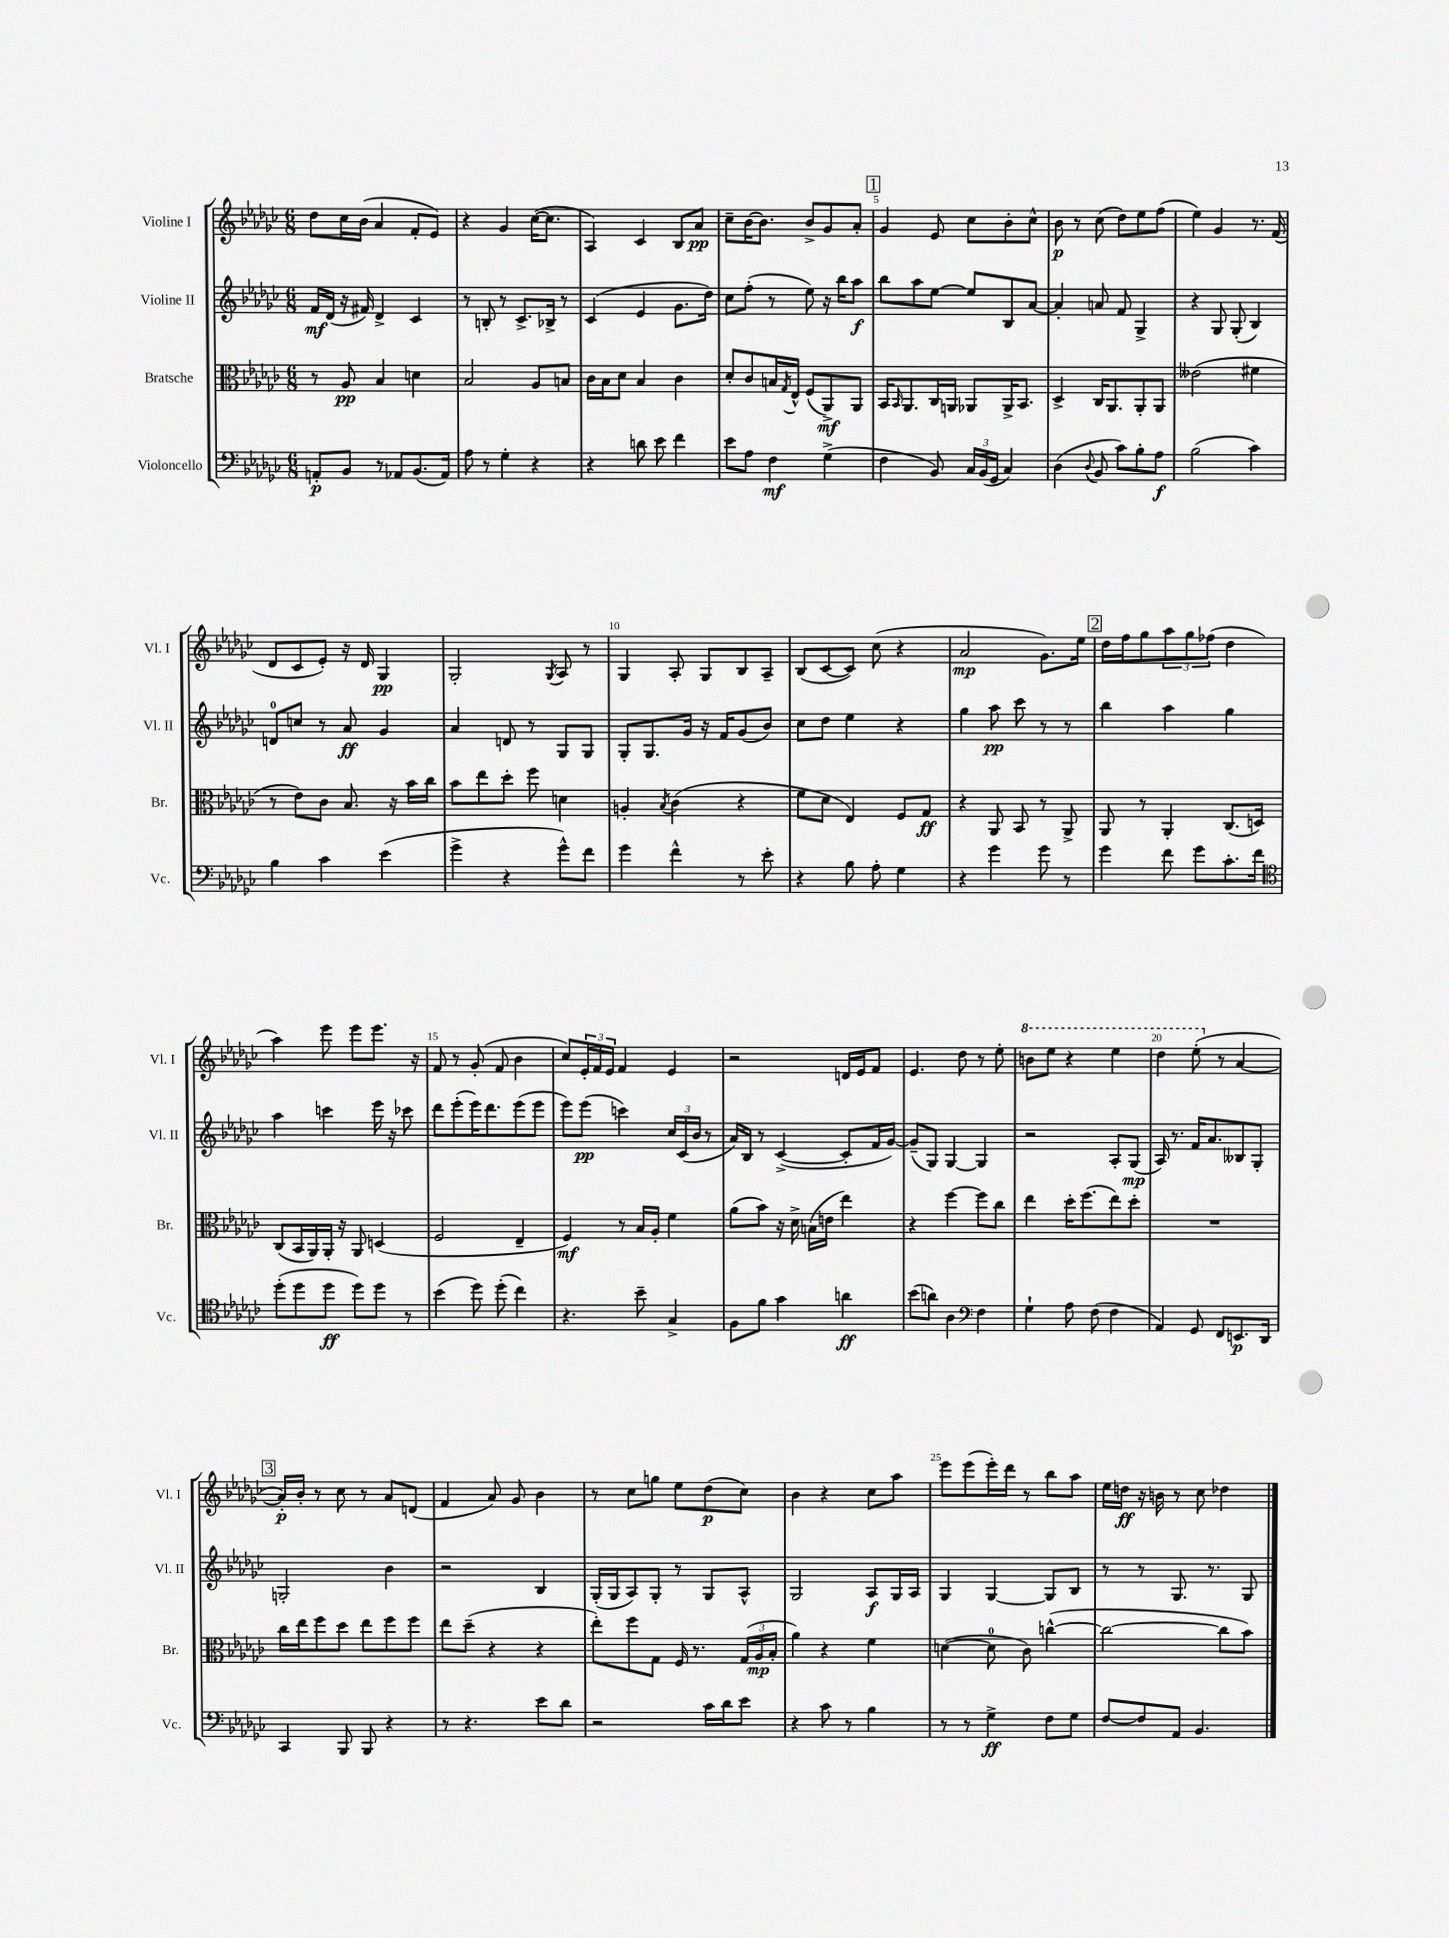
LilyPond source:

<<
\new StaffGroup <<
\new Staff = "s0" \with { instrumentName = "Violine I" shortInstrumentName = "Vl. I" } {
    \clef treble \key ges \major \numericTimeSignature \time 6/8
    des''8 ces''16 bes'16( aes'4 f'8-. ees'8) |
    r4 ges'4 ces''16~( ces''8. |
    aes4) ces'4 bes8 aes'8\pp |
    ces''8-- bes'16~ bes'8. bes'8-> ges'8 aes'8-. |
    \mark \markup { \box "1" } ges'4 ees'8 ces''8 bes'8-. ces''8-^ |
    bes'8\p r8 ces''8( des''8) ees''8 f''8( |
    ees''4) ges'4 r8. f'16( |
    des'8 ces'8 ees'8-.) r16 des'16 ges4\pp |
    ges2-. \acciaccatura { ges8 } aes8 r8 |
    ges4 aes8-. ges8 bes8 aes8-- |
    bes8( ces'8~ ces'8) ces''8( r4 |
    aes'2\mp ges'8.) ees''16 |
    \mark \markup { \box "2" } des''16 f''16 ges''8 \tuplet 3/2 { aes''8 ges''8 fes''8( } des''4 |
    aes''4) ees'''8 ees'''8 ees'''8. r16 |
    f'8 r8 ges'8-.( f'8 bes'4 |
    ces''8) \tuplet 3/2 { ees'16-. f'16 ees'16 } f'4 ees'4 |
    r2 d'16 ees'16 f'8 |
    ees'4. des''8 r8 ees''8-. |
    \ottava #1 b''8 ees'''8 r4 ees'''4 |
    des'''4 ees'''8-.( \ottava #0 r8 aes'4~ |
    \mark \markup { \box "3" } aes'16-.\p) bes'16-. r8 ces''8 r8 aes'8 d'8( |
    f'4 aes'8) ges'8 bes'4 |
    r8 ces''8 g''8 ees''8 des''8\p( ces''8) |
    bes'4 r4 ces''8 aes''8 |
    ees'''8 ees'''8( ees'''16-.) des'''16 r8 bes''8 aes''8 |
    ees''16 d''16\ff r16 b'16 r8 ces''8 des''4 \bar "|." |
}
\new Staff = "s1" \with { instrumentName = "Violine II" shortInstrumentName = "Vl. II" } {
    \clef treble \key ges \major \numericTimeSignature \time 6/8
    f'16\mf des'16( r16 fis'16) des'4-> ces'4 |
    r8 b8-. r8 ces'8.-> bes16-> r8 |
    ces'4( ees'4 ges'8. des''16) |
    ces''8 f''8-.( r8 ees''8) r16 bes''16 aes''8\f |
    \mark \markup { \box "1" } bes''8 aes''8 ees''8~ ees''8 bes8 aes'8~ |
    aes'4-. a'8 f'8 ges4-> |
    r4 ges8 ges8-.( bes4) |
    d'8-0 c''8 r8 aes'8\ff ges'4 |
    aes'4 d'8 r8 ges8 ges8 |
    ges8-. ges8. ges'16 r16 f'16 ges'8( bes'8) |
    ces''8 des''8 ees''4 r4 |
    ges''4 aes''8\pp ces'''8 r8 r8 |
    \mark \markup { \box "2" } bes''4 aes''4 ges''4 |
    aes''4 c'''4 ees'''16 r16 ces'''8 |
    des'''8 ees'''8-.( ees'''16) des'''8. ees'''8( ees'''8 |
    ees'''8) ees'''8\pp( c'''4) \tuplet 3/2 { ces''16 ces'16( bes'16 } r8 |
    aes'16) bes16 r8 ces'4~->( ces'8-. f'16 ges'16~) |
    ges'8--( ges8) ges4~ ges4 |
    r2 aes8-. ges8\mp( |
    aes16) r8. f'16 aes'8. beses8 ges8-. |
    \mark \markup { \box "3" } g2-. bes'4 |
    r2 bes4 |
    ges16-.( ges16 aes8) ges8-. r8 ges8 aes8-^ |
    ges2 aes8\f ges16 aes16 |
    ges4 ges4~ ges8 bes8 |
    r8 r8 ges8. r8. ges8 \bar "|." |
}
\new Staff = "s2" \with { instrumentName = "Bratsche" shortInstrumentName = "Br." } {
    \clef alto \key ges \major \numericTimeSignature \time 6/8
    r8 aes8\pp bes4 d'4 |
    bes2 aes8 b8 |
    ces'16 bes16 des'8 bes4 ces'4 |
    des'8-. ces'8 b16 \acciaccatura { ges8 } ees16-^ f8( aes,8->\mf) aes,8 |
    \mark \markup { \box "1" } bes,16 \grace { bes,16 } aes,8. ces16 a,16 aes,8 aes,16-> bes,8. |
    des4-> ces16 aes,8. aes,8-. aes,8 |
    eeses'2( fis'4 |
    r8 ees'8) ces'8 bes8. r16 bes'16 ces''16 |
    bes'8 ees''8 des''8-. f''8 d'4 |
    a4-. \acciaccatura { bes8 } ces'4( r4 |
    f'8 des'8 ees4) f8 ges8\ff |
    r4 aes,8 bes,8 r8 aes,8-> |
    \mark \markup { \box "2" } aes,8 r8 aes,4-. ces8.( d16) |
    ces8( bes,16 aes,16) aes,16-. r16 aes,8 d4( |
    f2 ees4-- |
    f4\mf) r8 bes16 aes16-. f'4 |
    aes'8( bes'8) r16 des'16-> b16( e'16 ees''4) |
    r4 f''4~ f''8 ces''8 |
    ees''4 des''16-. f''8.( ees''8) des''8-. |
    R2. |
    \mark \markup { \box "3" } ces''16 ees''16 f''8 des''8 ees''8 f''8 f''8 |
    ees''8 des''8--( r4 r4 |
    ees''8-.) f''8 ges8 f16 r8. \tuplet 3/2 { ges16( aes16\mp bes16-. } |
    aes'4) r4 f'4 |
    d'4~( d'8-0 ces'8) c''4~-^( |
    c''2~ c''8 bes'8) \bar "|." |
}
\new Staff = "s3" \with { instrumentName = "Violoncello" shortInstrumentName = "Vc." } {
    \clef bass \key ges \major \numericTimeSignature \time 6/8
    a,8-.\p bes,8 r8 aes,8 bes,8.( aes,16) |
    aes8 r8 ges4-. r4 |
    r4 d'8 ees'8 f'4 |
    ees'8 aes8 f4\mf ges4->( |
    \mark \markup { \box "1" } f4 bes,8) \tuplet 3/2 { ces16 bes,16( ges,16 } ces4) |
    des4( \appoggiatura { des8 } bes,8 ces'8) bes8-. aes8\f |
    bes2( ces'4) |
    bes4 ces'4 ees'4( |
    ges'4-> r4 ges'8-^) f'8 |
    ges'4 f'4-^ r8 ees'8-. |
    r4 bes8 aes8-. ges4 |
    r4 ges'4 ges'8 r8 |
    \mark \markup { \box "2" } ges'4 f'8 ges'8 ces'8.-. f'16 |
    \clef tenor des''8-.( des''8 des''8\ff des''8) des''8 r8 |
    bes'4( des''8) des''8-.( ces''4) |
    r4. bes'8-- ges4-> |
    f8 f'8 ges'4 a'4\ff |
    bes'8( a'8) aes4 \clef bass f4 |
    ges4-! aes8 f8( f4 |
    aes,4) ges,8 f,8 e,8.\p des,16 |
    \mark \markup { \box "3" } ces,4 bes,,8 bes,,8 r4 |
    r8 r4. ees'8 des'8 |
    r2 ces'16 des'16 ees'8 |
    r4 ces'8 r8 bes4 |
    r8 r8 ges4->\ff f8 ges8 |
    f8~ f8 aes,8 bes,4. \bar "|." |
}
>>
>>
\layout { \context { \Score \override BarNumber.break-visibility = ##(#f #t #t) barNumberVisibility = #(every-nth-bar-number-visible 5) } }
